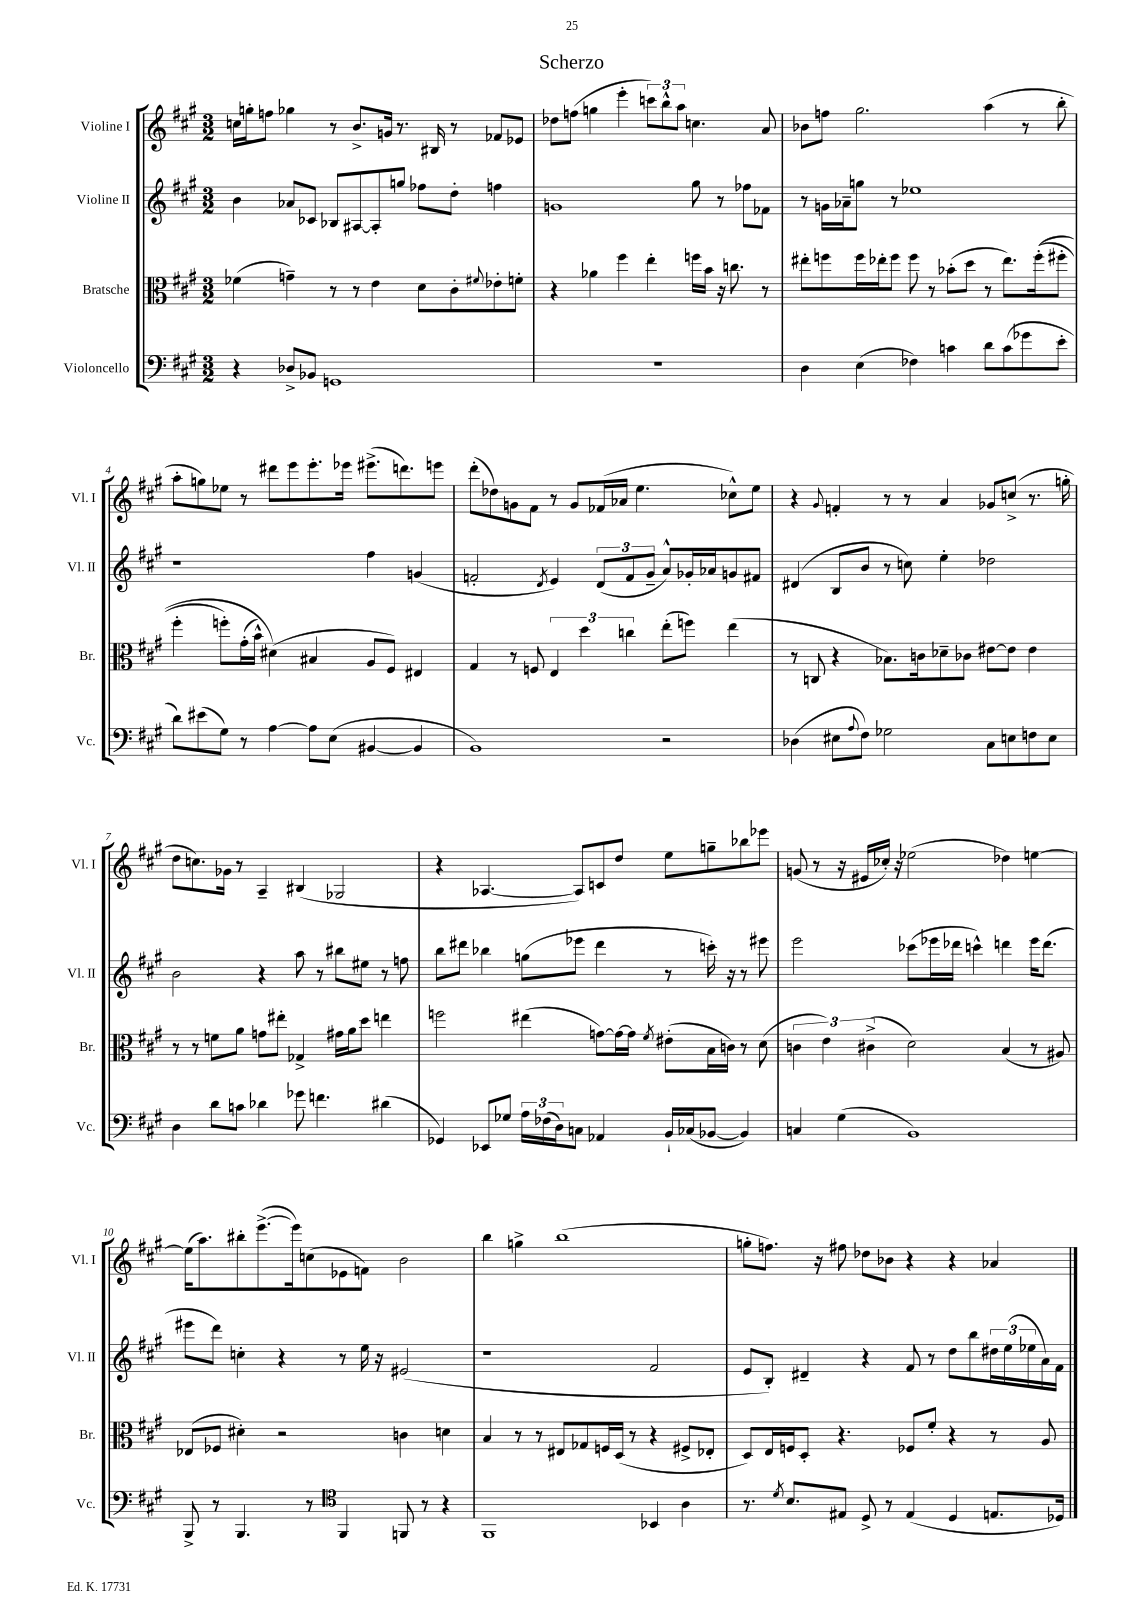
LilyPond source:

\header { title = "Scherzo" }
<<
\new StaffGroup <<
\new Staff = "s0" \with { instrumentName = "Violine I" shortInstrumentName = "Vl. I" } {
    \clef treble \key a \major \numericTimeSignature \time 3/2
    c''16 g''16-. f''8 ges''4 r8 b'8.-> g'16 r8. bis16 r8 fes'8 ees'8 |
    des''8 f''8( g''4 e'''4-. \tuplet 3/2 { c'''8) b''8-^ a''8 } c''4. a'8 |
    bes'8 f''8 gis''2. a''4( r8 b''8-. |
    a''8-. g''8) ees''8 r8 dis'''8 e'''8 e'''8.-. ees'''16 eis'''8.->( d'''8.) e'''8 |
    d'''8-.( des''8) g'8 fis'8 r8 g'8 fes'16( aes'16 e''4. ces''8-^) e''8 |
    r4 \appoggiatura { gis'8 } f'4-. r8 r8 a'4 ges'8 c''8->( r8. g''16-. |
    d''8 c''8.) ges'16 r8 a4-- bis4( ges2 |
    r4 aes4.~ aes8) c'8 d''8 e''8 g''8-- bes''8 ees'''8 |
    g'8( r8 r16 eis'16 ces''16-.) r16 ees''2( des''4) e''4~ |
    e''16( a''8.) bis''8-. e'''8.~->( e'''16) c''8( ees'8 f'8) b'2 |
    b''4 g''4-> b''1( |
    g''8-. f''8.) r16 fis''8 des''8 bes'8 r4 r4 aes'4 \bar "|." |
}
\new Staff = "s1" \with { instrumentName = "Violine II" shortInstrumentName = "Vl. II" } {
    \clef treble \key a \major \numericTimeSignature \time 3/2
    b'4 aes'8 ces'8 bes8 ais8~ ais8-. g''8 fes''8 d''8-. f''4 |
    g'1 gis''8 r8 fes''8 fes'8 |
    r8 g'16 aes'16-- g''8 r8 ees''1 |
    r1 fis''4 g'4( |
    f'2-. \acciaccatura { d'8 } e'4) \tuplet 3/2 { d'8( f'8 gis'8-- } a'8-^) ges'16-. aes'16 g'8 fis'8 |
    dis'4( b8 b'8 r8 c''8) e''4-. des''2 |
    b'2 r4 a''8 r8 bis''8 eis''8 r8 f''8 |
    b''8 dis'''8 bes''4 g''8( ees'''8 dis'''4 r8 c'''16-.) r16 r8 eis'''8 |
    e'''2 ces'''8( ees'''16 des'''16 c'''4-^) d'''4 ees'''16 d'''8.( |
    eis'''8 d'''8) c''4-. r4 r8 e''16 r16 eis'2( |
    r1 fis'2 |
    e'8 b8-.) dis'4-- r4 fis'8 r8 d''8 b''8 \tuplet 3/2 { dis''16 e''16( ees''16 } a'16) fis'16 \bar "|." |
}
\new Staff = "s2" \with { instrumentName = "Bratsche" shortInstrumentName = "Br." } {
    \clef alto \key a \major \numericTimeSignature \time 3/2
    fes'4( g'4--) r8 r8 e'4 d'8 cis'8-. \appoggiatura { fis'8 } ees'8-. f'8-. |
    r4 aes'4 fis''4 e''4-. f''16 b'16 r16 c''8. r8 |
    eis''8-. f''8 f''16 ees''16-. f''8 f''8 r8 bes'8-.( d''8 r8 ees''8.) f''16-.(\( fis''8-. |
    fis''4-. f''8-.) gis'16-.( b'16-^) dis'4(\) bis4 a8 fis8) eis4 |
    gis4 r8 f8 \tuplet 3/2 { e4 d''4 c''4 } e''8-.( f''8) e''4( |
    r8 c8 r4 bes8.) c'16 des'8-- ces'8 eis'8~ eis'8 eis'4 |
    r8 r8 f'8 a'8 g'8 eis''8-. ges4-> gis'16 a'16 d''8 e''4 |
    f''2 eis''4( g'8~) g'16~ g'16 \acciaccatura { fis'8 } eis'8-.( b16 c'16) r8 d'8( |
    \tuplet 3/2 { c'4 e'4) cis'4->( } d'2) b4( r8 ais8) |
    ees8( fes8 dis'4-.) r2 c'4 d'4 |
    b4 r8 r8 eis8 ges8 f16 d16( r8 r4 fis8-> ees8-. |
    d8) e16 f16 d8-. r4. fes8 fis'8-. r4 r8 a8 \bar "|." |
}
\new Staff = "s3" \with { instrumentName = "Violoncello" shortInstrumentName = "Vc." } {
    \clef bass \key a \major \numericTimeSignature \time 3/2
    r4 des8-> bes,8 g,1 |
    R1. |
    d4 e4( fes4) c'4 d'8 c'8( ges'8 e'8-. |
    d'8) eis'8( gis8) r8 a4~ a8 e8( bis,4~ bis,4 |
    b,1) r2 |
    des4( eis8 \appoggiatura { a8 } fis8) ges2 cis8 e8 f8 e8 |
    d4 d'8 c'8 des'4 ges'8 f'4. dis'4( |
    ges,4) ees,8 ges8 \tuplet 3/2 { a16 fes16( d16) } c8 aes,4 b,16-! ces16( bes,8~ bes,4) |
    c4 gis4( b,1) |
    b,,8-> r8 b,,4. r8 \clef tenor fis,4 f,8 r8 r4 |
    fis,1 bes,4 a4 |
    r8. \acciaccatura { d'8 } b8. eis8 d8-> r8 eis4( d4 e8. des16) \bar "|." |
}
>>
>>
